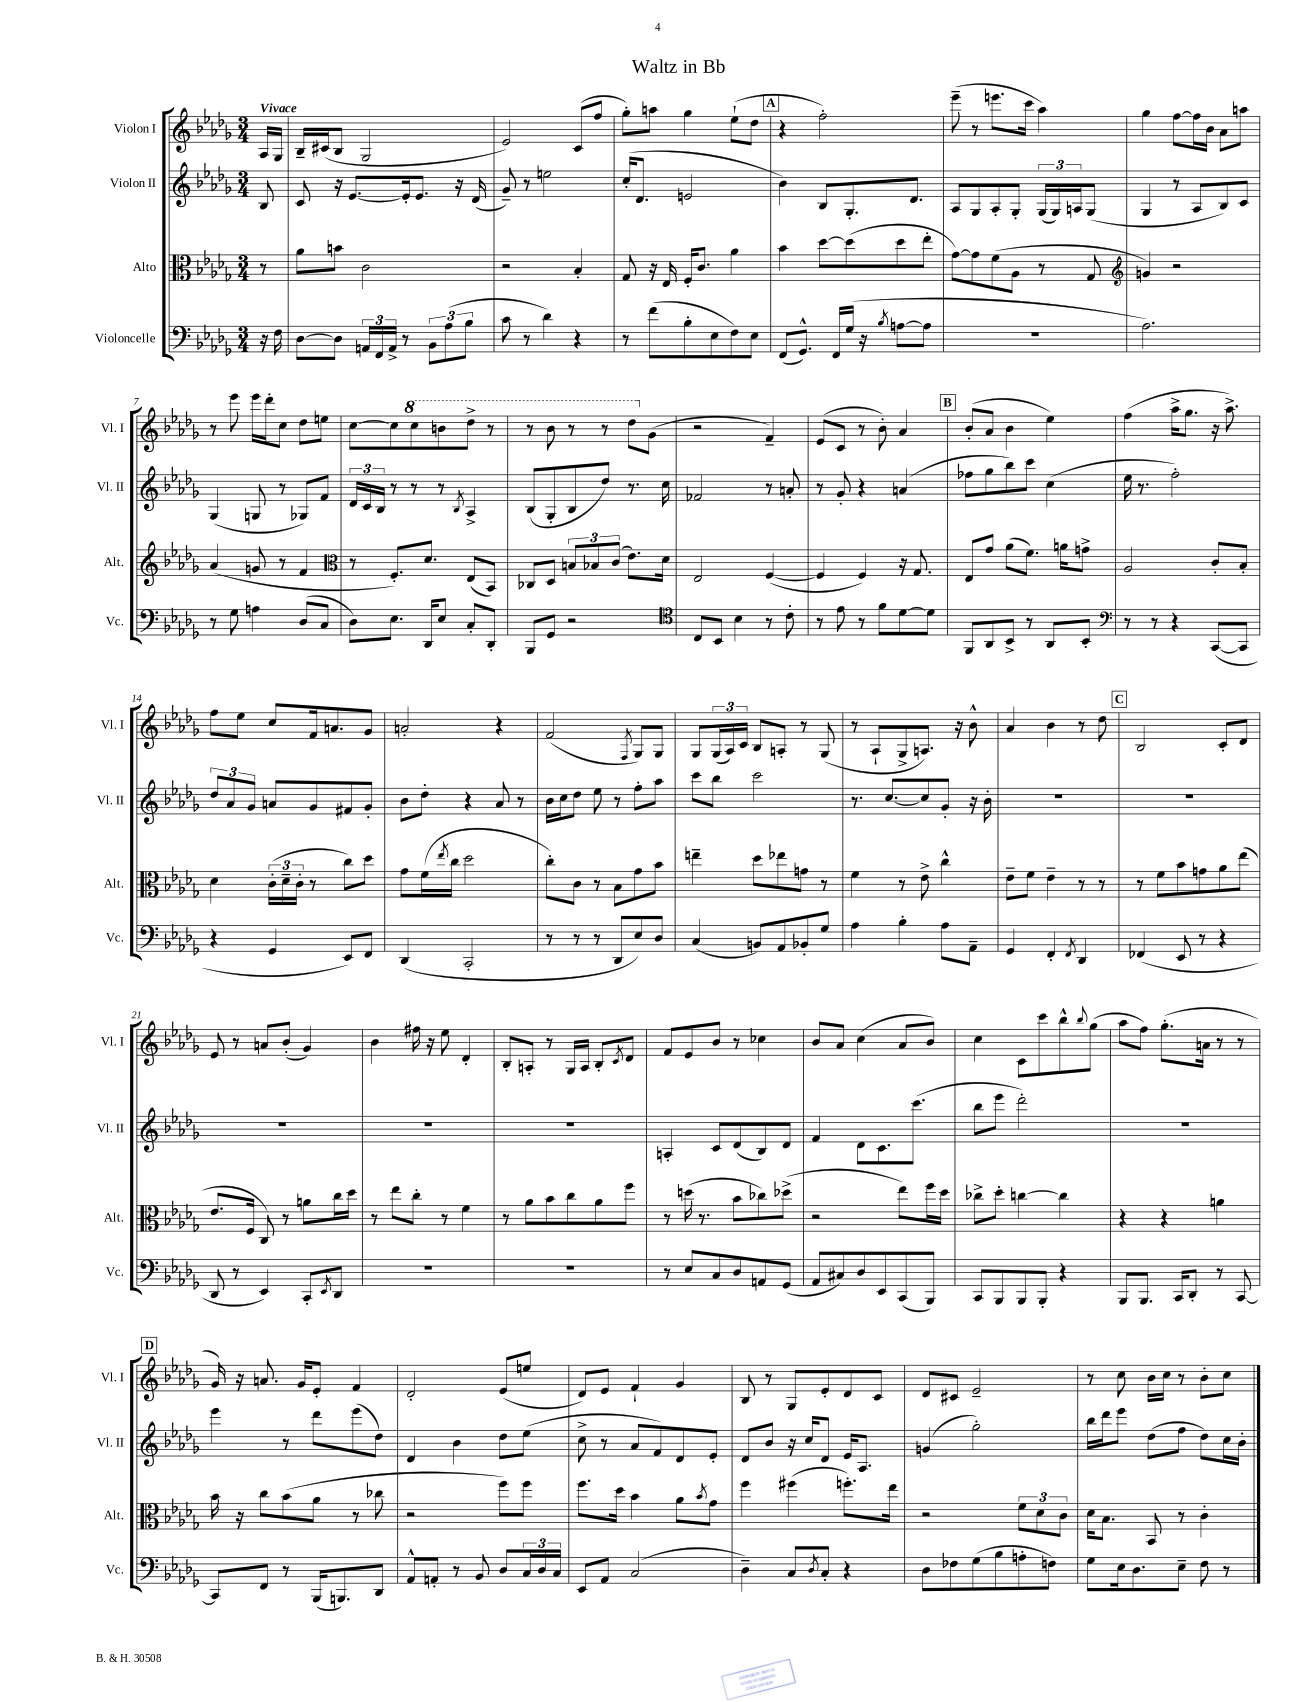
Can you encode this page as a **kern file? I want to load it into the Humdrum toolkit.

**kern	**kern	**kern	**kern
*staff4	*staff3	*staff2	*staff1
*clefF4	*clefC3	*clefG2	*clefG2
*k[b-e-a-d-g-]	*k[b-e-a-d-g-]	*k[b-e-a-d-g-]	*k[b-e-a-d-g-]
*M3/4	*M3/4	*M3/4	*M3/4
16r	8r	8B-	16A-
16F	.	.	16G-
=	=	=	=
[8D-	8a-	8c	16B-~
.	.	.	(16c#
8D-]	8b	16r	8B-
.	.	[8.e-	.
24AA	2c	.	2G-
24FF	.	.	.
24AA^	.	.	.
8r	.	16e-']	.
.	.	8.e-	.
12BB-	.	.	.
(12A-	.	.	.
.	.	16r	.
12B-	.	.	.
.	.	(16d-	.
=	=	=	=
8c	2r	8g-~)	2e-)
8r	.	8r	.
4d-)	.	2ee	.
4r	4B-'	.	(8c
.	.	.	8ff
=	=	=	=
8r	8G-	(16cc'	8gg-')
.	.	8.d-	.
(8f	16r	.	8aa
.	16E-	.	.
8B-'	16F'	2e	4gg-
.	8.c	.	.
8E-	.	.	.
8F)	4a-	.	(8ee-`
8E-	.	.	8dd-
=	=	=	=
(8FF	4b-	4b-)	4r
8.GG-^^)	.	.	.
.	[8dd-	8B-	2ff')
16FF	.	.	.
(16G-	(8dd-]	8.G-'	.
16r	.	.	.
8qB-	.	.	.
[8A	8dd-	.	.
.	.	8.d-	.
8A]	8ee-'	.	.
=	=	=	=
2.r	[8g-)	8A-	(8eee-~
.	8g-]	8G-	8r
.	(8f	8A-'	8.eee
.	8A-	8G-'	.
.	.	.	16ccc
.	8r	(24G-	4aa-)
.	.	24G-)	.
.	.	24A	.
.	8G-	(8G-	.
=	=	=	=
*	*clefG2	*	*
2.A-)	4g)	4G-	4gg-
.	2r	8r	[8ff
.	.	8A-	16ff]
.	.	.	16b-
.	.	8B-)	8a-
.	.	8c	8aa
=	=	=	=
8r	(4a-	(4G-	8r
8G-	.	.	8eee-
4A	8g	8G	16eee-
.	.	.	16ddd-'
.	8r	8r	8cc
(8D-	4f	8G-)	8dd-
8C	.	8f	8ee
=	=	=	=
*	*clefC3	*	*
8D-)	8r	24d-	[8cc
.	.	24c	.
.	.	24B-	.
8.E-	8.F')	8r	8cc]
.	.	8r	8ccc
16DD-	8.d-	.	.
8E-	.	8r	8bb
.	.	8qB-	.
8C'	(8E-	4A-^	8ddd-^
8DD-'	8BB-)	.	8r
=	=	=	=
8BBB-	8C-	(8B-	8r
8GG-	8D-	8G-'	8bb-
2r	12B	8B-	8r
.	12B-	.	.
.	.	8dd-)	8r
.	(12c	.	.
.	8.e-)	8.r	8ddd-
.	.	.	(8g-
.	16d-	16cc	.
=	=	=	=
*clefC4	*	*	*
8C	2E-	2f-	2r
8BB-	.	.	.
4B-	.	.	.
8r	([4F	8r	4f~)
8c'	.	8a'	.
=	=	=	=
8r	4F]	8r	(8e-
8e-	.	8g-'	8c
8r	4F)	4r	8r
8f	.	.	8b-')
[8d-	16r	(4a	4a-
.	8.G-	.	.
8d-]	.	.	.
=	=	=	=
8FF	8E-	8ff-	(8b-'
8AA-	8g-	8gg-	8a-
8BB-^	(8a-	8bb-)	4b-
8r	8.f)	8ccc	.
8AA-	.	(4cc	4ee-)
.	16a	.	.
8BB-'	8g^	.	.
=	=	=	=
*clefF4	*	*	*
8r	2A-	16ee-	(4ff
.	.	8.r	.
8r	.	.	.
4r	.	2ff')	16aa-^
.	.	.	8.gg-
([8CC	8c'	.	16r
.	.	.	8.aa-^)
8CC]	8B-'	.	.
=	=	=	=
4r	4d-	12dd-	8ff
.	.	12a-	.
.	.	.	8ee-
.	.	12g-	.
4GG-	(24c'	8a	8cc
.	24d-~	.	.
.	24c'	.	.
.	8r	8g-	16f
.	.	.	8.a
8EE-)	8cc)	8f#	.
8FF	8dd-	8g-'	8g-
=	=	=	=
(4DD-	8g-	8b-	2a'
.	(16f	8dd-'	.
.	8qee-	.	.
.	16cc	.	.
2CC'	2dd-	4r	.
.	.	8a-	4r
.	.	8r	.
=	=	=	=
8r	8cc')	16b-	(2f
.	.	16cc	.
8r	8c	8dd-	.
8r	8r	8ee-	.
8DD-	8B-	8r	.
.	.	.	8qF
8E-)	8g-	8ff'	8G-)
8D-	8b-	8aa-	8G-
=	=	=	=
(4C	4ee~	8ccc	8G-
.	.	8bb-	(24G-
.	.	.	24A-)
.	.	.	24c
8BB)	8dd-	2ccc	8B-
8AA-	8ee-	.	8A'
8BB-'	8g	.	8r
8G-	8r	.	(8G-
=	=	=	=
4A-	4f	8.r	8r
.	.	.	8A-`
.	.	[8.cc	.
4B-'	8r	.	8G-^
.	8e-^	8cc]	8.A)
8A-	4cc^^	8g-'	.
.	.	.	16r
8AA-~	.	16r	8b-^^
.	.	16b-'	.
=	=	=	=
4GG-	8e-~	2.r	4a-
.	8f	.	.
4FF'	4e-~	.	4b-
8qFF	.	.	.
4DD-	8r	.	8r
.	8r	.	8dd-
=	=	=	=
(4FF-	8r	2.r	2B-
.	8f	.	.
8EE-	8b-	.	.
8r	8g	.	.
4r	8a-	.	8c'
.	(8ee-	.	8d-
=	=	=	=
8DD-	8.e-	2.r	8e-
8r	.	.	8r
.	16F	.	.
4EE-)	8C)	.	8a
.	8r	.	(8b-'
8CC'	8a	.	4g-)
8qEE-	.	.	.
8DD-	16cc	.	.
.	16dd-	.	.
=	=	=	=
2.r	8r	2.r	4b-
.	8ee-	.	.
.	8cc'	.	16ff#
.	.	.	16r
.	8r	.	8ee-
.	4f	.	4d-'
=	=	=	=
2.r	8r	2.r	8B-'
.	8a-	.	8A'
.	8b-	.	8r
.	8cc	.	16G-
.	.	.	16A
.	8a-	.	8B-'
.	.	.	8qc
.	8ff	.	8d-
=	=	=	=
8r	8r	4A'	8f
8E-	(16dd	.	8e-
.	8.r	.	.
8C	.	8c	8b-
8D-	8b-	(8d-	8r
8AA	8cc-)	8B-)	4cc-
(8GG-	(8dd-^	8d-	.
=	=	=	=
8AA-	2r	4f	8b-
8C#)	.	.	8a-
8D-	.	8d-	(4cc
8EE-	.	8.c	.
(8CC	8ee-)	.	8a-
.	.	(8.ccc	.
8BBB-)	16ff	.	8b-)
.	16dd-	.	.
=	=	=	=
8CC	8cc-^	8bb-	4cc
8BBB-	8dd-'	8eee-	.
8BBB-	[4cc	2ddd-')	8c
8BBB-'	.	.	8ccc
4r	4cc]	.	8bb-^^
.	.	.	8qqbb-
.	.	.	(8gg-
=	=	=	=
8BBB-	4r	2.r	8aa-
8.BBB-	.	.	8ff)
.	4r	.	(8.gg-'
16CC	.	.	.
8DD-'	.	.	.
.	.	.	16a
8r	4a	.	8r
[8CC	.	.	8r
=	=	=	=
8CC]	16b-	4eee-	16g-)
.	16r	.	16r
8FF	8cc	.	8.a
8r	(8b-	8r	.
.	.	.	16g-
(16BBB-	8a-	8ddd-	8e-'
8.BBB)	.	.	.
.	8r	(8eee-	4f
8DD-	8cc-	8dd-)	.
=	=	=	=
8AA-^^	2r	4d-	2d-'
8AA'	.	.	.
8r	.	4b-	.
8BB-	.	.	.
8D-	8ff)	8dd-	(8e-
24C	8ff	(8ee-	8ee
24D-	.	.	.
24C	.	.	.
=	=	=	=
8EE-	8.ff	8cc^	8d-)
8AA-	.	8r	8e-
.	16dd-	.	.
(2C	4b-	8a-	4f`
.	.	8f)	.
.	8a-	8d-	4g-
.	8qb-	.	.
.	8g-	8e-'	.
=	=	=	=
4D-~)	4ff	8d-	8B-
.	.	8b-	8r
8C	(4ff#	16r	8G-
.	.	16cc	.
8qD-	.	.	.
8C'	.	8d-	8e-'
4r	8.ff')	16e-	8d-
.	.	8.A-	.
.	.	.	8c
.	16ee-	.	.
=	=	=	=
8D-	2r	(4g	8d-
8F-	.	.	8c#
(8G-	.	2gg-')	2e-~
8B-	.	.	.
8A'	12f	.	.
.	12d-	.	.
8F)	.	.	.
.	12c	.	.
=	=	=	=
8G-	16d-	16bb-	8r
.	8.B-	16ddd-	.
16E-	.	8eee-	8cc
8.D-	.	.	.
.	8BB-	(8dd-	16b-
.	.	.	16cc
8E-~	8r	8ff	8r
8F	4c'	8dd-)	8b-'
8r	.	16cc	8cc
.	.	16b-'	.
==	==	==	==
*-	*-	*-	*-
